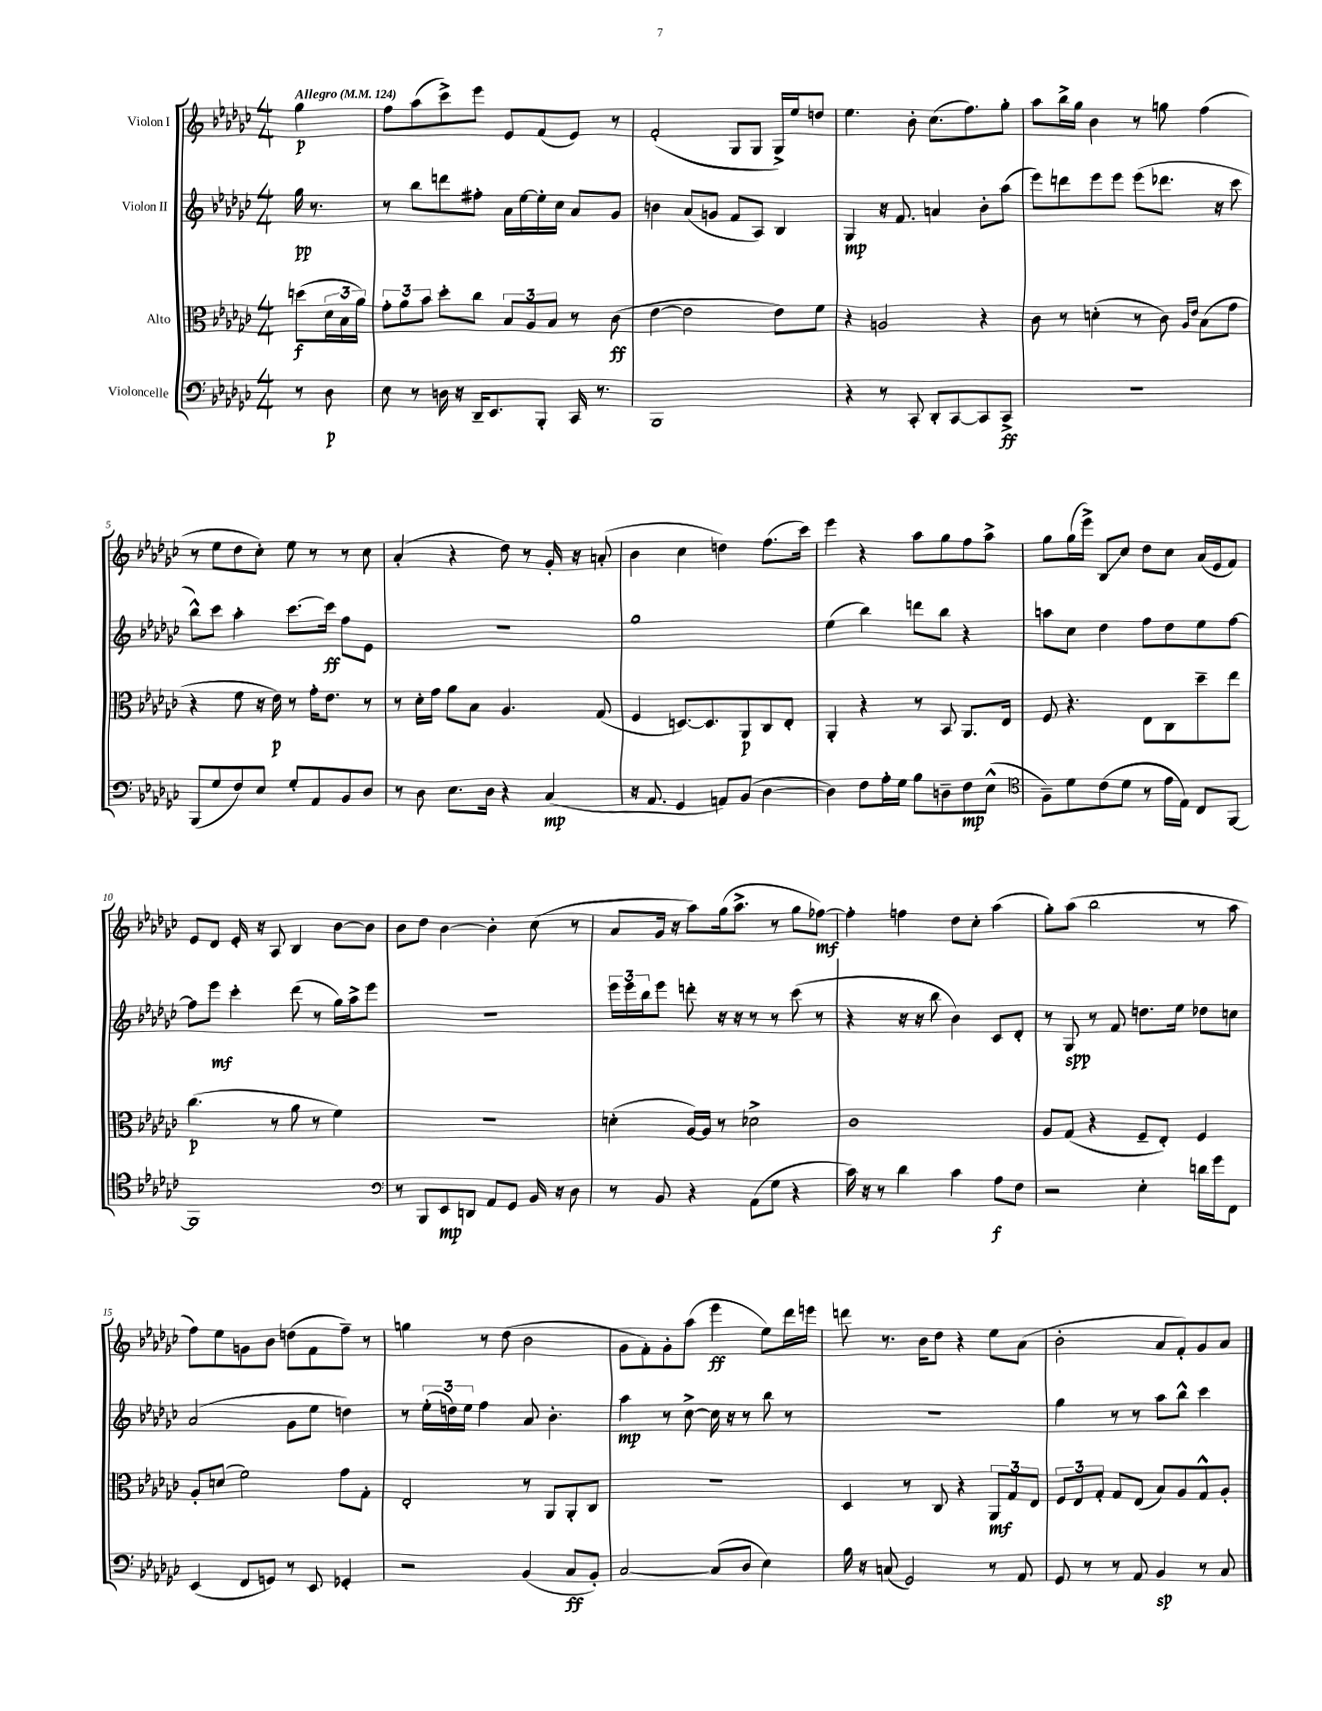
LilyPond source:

<<
\new StaffGroup <<
\new Staff = "s0" \with { instrumentName = "Violon I" } {
    \clef treble \key ges \major \numericTimeSignature \time 4/4 \partial 4 \tempo "Allegro" 4 = 124
    ges''4\p |
    f''8 aes''8( ces'''8->) ees'''8 ees'8 f'8( ees'8) r8 |
    f'2-.( ges8 ges8 ges16->) ees''16 d''8 |
    ees''4. bes'8-. ces''8.( f''8.) ges''8-. |
    aes''8 bes''16-> ges''16 bes'4 r8 g''8 f''4( |
    r8 ees''8 des''8 ces''8-.) ees''8 r8 r8 ces''8 |
    aes'4-.( r4 des''8) r8 ges'16-. r16 a'8-.( |
    bes'4 ces''4 d''4) f''8.( ces'''16) |
    ees'''4 r4 aes''8 ges''8 f''8 aes''8-> |
    ges''8 ges''16( ees'''16->) bes8\glissando ces''8 des''8 ces''8 aes'16( ees'16 f'8) |
    ees'8 des'8 ees'16-. r16 aes8 bes4 bes'8~ bes'8 |
    bes'8 des''8 bes'4~ bes'4-. ces''8( r8 |
    aes'8 ges'16 r16 aes''8) ges''16( aes''8.-> r8 ges''8 fes''8~\mf) |
    fes''4-. f''4 des''8 ces''8-. aes''4( |
    ges''8-.) aes''8( bes''2 r8 aes''8 |
    f''8) ees''8 g'8 bes'8 d''8( f'8 f''8--) r8 |
    g''4 r8 des''8( bes'2 |
    ges'8 f'8-.) ges'8-. aes''8( ees'''4\ff ees''8) des'''16 e'''16 |
    d'''8 r8. bes'16 des''8 r4 ees''8 aes'8( |
    bes'2-. aes'8 f'8-.) ges'8 aes'8 \bar "|." |
}
\new Staff = "s1" \with { instrumentName = "Violon II" } {
    \clef treble \key ges \major \numericTimeSignature \time 4/4 \partial 4
    ges''16\pp r8. |
    r8 bes''8 d'''8 fis''8-. aes'16 ees''16~ ees''16-. ces''16 aes'8 ges'8 |
    b'4 aes'8( g'8 f'8 aes8) bes4 |
    ges4\mp r16 f'8. a'4 bes'8-. aes''8( |
    ees'''8) d'''8 ees'''8 ees'''8 ees'''8( des'''8. r16 ces'''8 |
    bes''8-^) ces'''8 aes''4-. ces'''8.~ ces'''16\ff f''8 ees'8 |
    R1 |
    ges''1 |
    ees''4( bes''4) d'''8 bes''8 r4 |
    a''8 ces''8 des''4 f''8 des''8 ees''8 f''8~ |
    f''8 ees'''8\mf ces'''4-. des'''8( r8 ges''16) aes''16-> ees'''8 |
    R1 |
    \tuplet 3/2 { ees'''16 ees'''16 bes''16 } ees'''8 d'''8-. r16 r16 r8 r8 ces'''8( r8 |
    r4 r16 r16 bes''8 bes'4) ces'8 des'8-. |
    r8 ges8\spp r8 f'8 d''8. ees''16 des''8 c''8 |
    aes'2( ges'8 ees''8 d''4) |
    r8 \tuplet 3/2 { ees''16-.( d''16) ees''16 } f''4 aes'8 bes'4.-. |
    aes''4\mp r8 ces''8~-> ces''16 r16 r8 bes''8 r8 |
    R1 |
    ges''4 r8 r8 aes''8 bes''8-^ ces'''4 \bar "|." |
}
\new Staff = "s2" \with { instrumentName = "Alto" } {
    \clef alto \key ges \major \numericTimeSignature \time 4/4 \partial 4
    d''8\f( \tuplet 3/2 { des'16 bes16 aes'16) } |
    \tuplet 3/2 { ges'8-. aes'8 bes'8 } des''8-. ces''8 \tuplet 3/2 { bes8 aes8 bes8 } r8 ces'8\ff( |
    ees'4~ ees'2 ees'8) f'8 |
    r4 a2 r4 |
    ces'8 r8 d'4-.( r8 ces'8) \grace { aes16 ees'16 } bes8( ges'8 |
    r4 f'8 r16 ees'16\p) r8 ges'16-. ees'8. r8 |
    r8 des'16-. ges'16 aes'8 bes8 aes4. ges8( |
    f4 d8.~) d8. aes,8\p ces8 ees8-. |
    aes,4-. r4 r8 bes,8 aes,8. ees16 |
    f8 r4. ees8 ces8 des''8-- ees''8 |
    ces''4.\p( r8 aes'8 r8 f'4) |
    R1 |
    d'4-.( aes16~) aes16 r8 des'2-> |
    ces'1 |
    aes8 ges8( r4 f8-- ees8-.) f4 |
    aes8-. d'8( f'2) ges'8 ges8-. |
    ees2-. r8 aes,8 aes,8-. ces8 |
    R1 |
    des4 r8 ces8 r4 \tuplet 3/2 { aes,8\mf ges8 ees8 } |
    \tuplet 3/2 { f8 ees8 ges8-. } ges8 ees8( bes8) aes8 ges8-^ aes8-. \bar "|." |
}
\new Staff = "s3" \with { instrumentName = "Violoncelle" } {
    \clef bass \key ges \major \numericTimeSignature \time 4/4 \partial 4
    r8 des8\p |
    ees8 r8 d16 r16 des,16-- ees,8. bes,,8-. ces,16 r8. |
    bes,,1 |
    r4 r8 ces,8-. des,8-. ces,8~ ces,8 ces,8->\ff |
    R1 |
    bes,,8( ges8 f8) ees8 ges8-. aes,8 bes,8 des8 |
    r8 des8 ees8. des16 r4 ces4\mp( |
    r16 aes,8. ges,4 a,8) bes,8( des4~ |
    des4) f8 aes16-. ges16 bes8 d8-- f8\mp ees8-^( |
    \clef tenor f8--) des'8 ces'8( des'8 r8 ees'16 ees16) ces8 f,8~ |
    f,1 |
    \clef bass r8 bes,,8 ees,8\mp d,8 aes,8 ges,8 bes,16 r16 des8 |
    r8 bes,8 r4 aes,8( ges8 r4 |
    ces'16) r16 r8 des'4 ces'4 aes8\f f8 |
    r2 ees4-. d'16 ges'16 f,8 |
    ees,4( f,8 g,8) r8 ees,8 ges,4-. |
    r2 bes,4( ces8\ff bes,8-.) |
    ces2~ ces8( des8 ees4) |
    bes16 r16 c8( ges,2) r8 aes,8 |
    ges,8 r8 r8 aes,8 bes,4\sp r8 ces8 \bar "|." |
}
>>
>>
